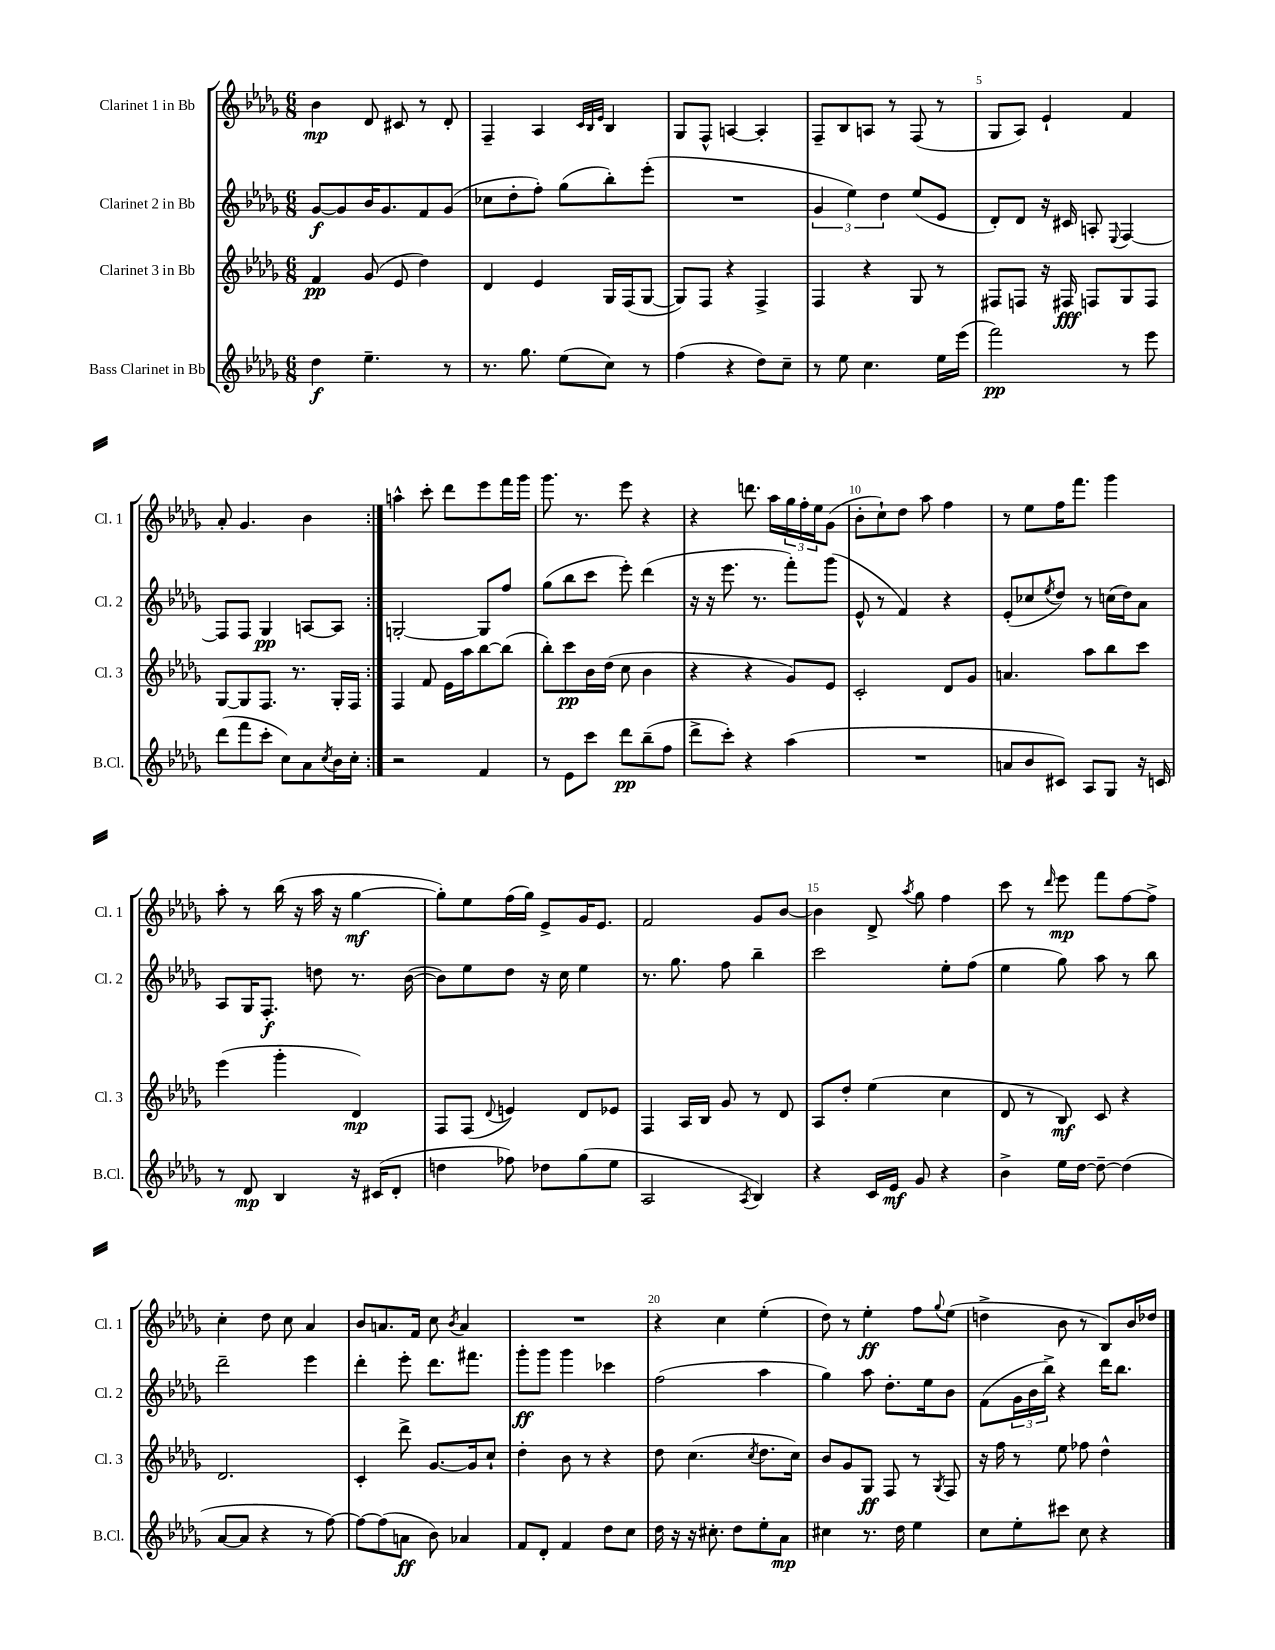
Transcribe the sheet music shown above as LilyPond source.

<<
\new StaffGroup <<
\new Staff = "s0" \with { instrumentName = "Clarinet 1 in Bb" shortInstrumentName = "Cl. 1" } {
    \clef treble \key des \major \numericTimeSignature \time 6/8
    \repeat volta 2 { bes'4\mp des'8 cis'8 r8 des'8-. |
    f4-- aes4 \grace { c'32 bes32 ees'32 } bes4 |
    ges8 f8-^ a4~ a4-. |
    f8-- bes8 a8 r8 f8( r8 |
    ges8 aes8) ees'4-! f'4 |
    aes'8-. ges'4. bes'4 | }
    a''4-^ c'''8-. des'''8 ees'''8 f'''16 ges'''16 |
    ges'''8. r8. ees'''8 r4 |
    r4 d'''8. aes''16 \tuplet 3/2 { ges''16 f''16-. ees''16 } ges'8( |
    bes'8-. c''8-!) des''8 aes''8 f''4 |
    r8 ees''8 f''16 f'''8. ges'''4 |
    aes''8-. r8 bes''16( r16 aes''16 r16 ges''4~\mf |
    ges''8-.) ees''8 f''16( ges''16) ees'8-> ges'16 ees'8. |
    f'2 ges'8 bes'8~ |
    bes'4 des'8-> \acciaccatura { aes''8 } ges''8 f''4 |
    c'''8 r8 \grace { des'''16 } ees'''8\mp f'''8 f''8~ f''8-> |
    c''4-. des''8 c''8 aes'4 |
    bes'8 a'8. f'16 c''8 \acciaccatura { bes'8 } a'4 |
    R2. |
    r4 c''4 ees''4-.( |
    des''8) r8 ees''4-.\ff f''8 \appoggiatura { ges''8 } ees''8( |
    d''4-> bes'8 r8 bes8) bes'16 des''16 \bar "|." |
}
\new Staff = "s1" \with { instrumentName = "Clarinet 2 in Bb" shortInstrumentName = "Cl. 2" } {
    \clef treble \key des \major \numericTimeSignature \time 6/8
    \repeat volta 2 { ges'8~\f ges'8 bes'16 ges'8. f'8 ges'8( |
    ces''8 des''8-. f''8-.) ges''8( bes''8-.) ees'''8-.( |
    R2. |
    \tuplet 3/2 { ges'4 ees''4) des''4 } ees''8( ees'8 |
    des'8-.) des'8 r16 cis'16 a8-. \appoggiatura { ees8 } f4~ |
    f8 f8 ges4\pp a8~ a8 | }
    g2~-. g8 f''8 |
    ges''8( bes''8 c'''8 ees'''8-.) des'''4( |
    r16 r16 ees'''8. r8. f'''8-.) ges'''8( |
    ees'8-^ r8 f'4) r4 |
    ees'8-.( ces''8 \acciaccatura { ees''8 } des''8) r8 c''16( des''16) aes'8 |
    aes8 ges16 f8.-.\f d''8 r8. bes'16~( |
    bes'8) ees''8 des''8 r16 c''16 ees''4 |
    r8. ges''8. f''8 bes''4-- |
    c'''2 ees''8-. f''8( |
    ees''4 ges''8) aes''8 r8 bes''8 |
    des'''2-- ees'''4 |
    des'''4-. ees'''8-. des'''8. fis'''8. |
    ges'''8-.\ff ges'''8 ges'''4 ces'''4 |
    f''2( aes''4 |
    ges''4) aes''8 des''8.-. ees''16 bes'8 |
    f'8( \tuplet 3/2 { ges'16 bes'16 bes''16->) } r4 des'''16 bes''8. \bar "|." |
}
\new Staff = "s2" \with { instrumentName = "Clarinet 3 in Bb" shortInstrumentName = "Cl. 3" } {
    \clef treble \key des \major \numericTimeSignature \time 6/8
    \repeat volta 2 { f'4\pp ges'8( ees'8 des''4) |
    des'4 ees'4 ges16 f16( ges8~ |
    ges8) f8 r4 f4-> |
    f4 r4 ges8 r8 |
    fis8 f8 r16 fis16\fff f8 ges8 f8 |
    ges8~ ges8 f8. r8. ges16-. f16 | }
    f4 f'8 ees'16 aes''16 bes''8~ bes''8( |
    bes''8-.) c'''8\pp bes'16 des''16( c''8 bes'4 |
    r4 r4 ges'8) ees'8 |
    c'2-. des'8 ges'8 |
    a'4. aes''8 bes''8 c'''8 |
    ees'''4( ges'''4-. des'4\mp) |
    f8 f8( \appoggiatura { des'8 } e'4) des'8 ees'8 |
    f4 aes16 bes16 ges'8 r8 des'8 |
    aes8 des''8-. ees''4( c''4 |
    des'8 r8 bes8\mf) c'8 r4 |
    des'2. |
    c'4-. des'''8-> ges'8.~ ges'16 c''8-! |
    des''4-. bes'8 r8 r4 |
    des''8 c''4.( \acciaccatura { c''8 } des''8. c''16) |
    bes'8 ges'8 ges8\ff f8 r8 \acciaccatura { ges8 } f8 |
    r16 f''16 r8 ees''8 fes''8 des''4-^ \bar "|." |
}
\new Staff = "s3" \with { instrumentName = "Bass Clarinet in Bb" shortInstrumentName = "B.Cl." } {
    \clef treble \key des \major \numericTimeSignature \time 6/8
    \repeat volta 2 { des''4\f ees''4.-- r8 |
    r8. ges''8. ees''8( c''8) r8 |
    f''4( r4 des''8) c''8-- |
    r8 ees''8 c''4. ees''16 ees'''16( |
    f'''2\pp) r8 ees'''8 |
    des'''8( f'''8 c'''8-. c''8) aes'8 \acciaccatura { c''8 } bes'16 c''16-. | }
    r2 f'4 |
    r8 ees'8 c'''8 des'''8\pp bes''8--( f''8 |
    des'''8-> c'''8-.) r4 aes''4( |
    R2. |
    a'8 bes'8 cis'8) aes8 ges8 r16 c'16 |
    r8 des'8\mp bes4 r16 cis'16( des'8-. |
    d''4 fes''8) des''8 ges''8( ees''8 |
    aes2 \acciaccatura { aes8 } bes4) |
    r4 c'16 ees'16\mf ges'8 r4 |
    bes'4-> ees''16 des''16~ des''8~-- des''4( |
    aes'8~ aes'8 r4 r8 f''8~) |
    f''8~ f''8( a'8\ff bes'8) aes'4 |
    f'8 des'8-. f'4 des''8 c''8 |
    des''16 r16 r16 cis''8.-. des''8 ees''8-. aes'8\mp |
    cis''4 r8. des''16 ees''4 |
    c''8 ees''8-. cis'''8 c''8 r4 \bar "|." |
}
>>
>>
\layout { \context { \Score \override BarNumber.break-visibility = ##(#f #t #t) barNumberVisibility = #(every-nth-bar-number-visible 5) } }
